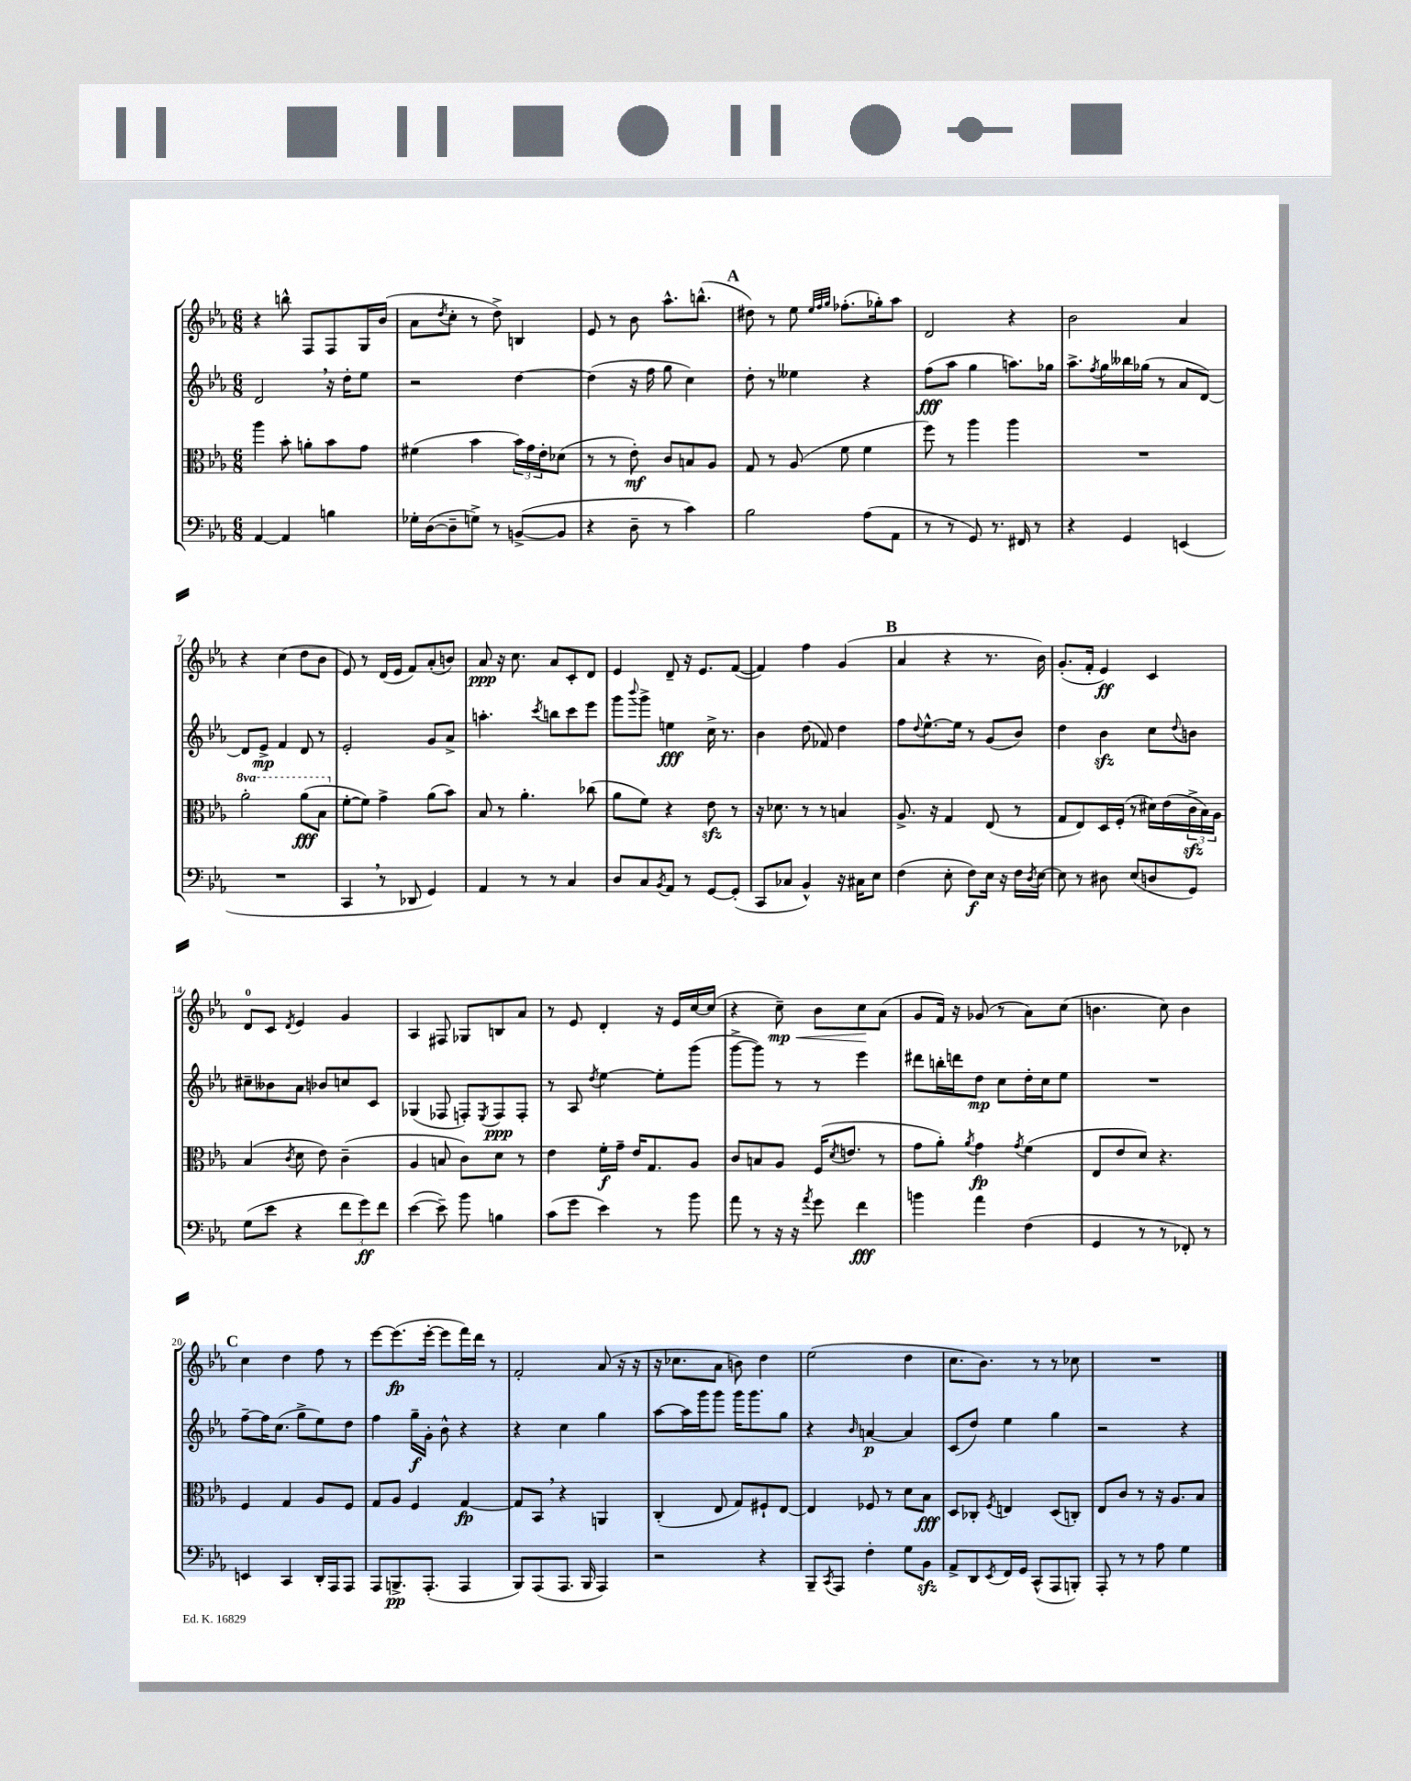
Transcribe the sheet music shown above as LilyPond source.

<<
\new StaffGroup <<
\new Staff = "s0" {
    \clef treble \key ees \major \numericTimeSignature \time 6/8
    r4 b''8-^ f8 f8 g16 bes'16( |
    aes'8 \acciaccatura { d''8 } c''8-. r8 d''8->) b4 |
    ees'8 r8 bes'8 aes''8.-^ b''8.-^( |
    \mark \markup { \bold "A" } dis''8) r8 ees''8 \grace { ees''32 f''32 g''32 } fes''8.-.( ges''16-.) aes''8 |
    d'2 r4 |
    bes'2 aes'4 |
    r4 c''4( d''8 bes'8 |
    ees'8) r8 d'16( ees'16 f'8) aes'8-.( b'8) |
    aes'8\ppp r16 c''8. aes'8 c'8-. d'8 |
    ees'4 d'8-- r16 ees'8. f'8~( |
    f'4) f''4 g'4( |
    \mark \markup { \bold "B" } aes'4 r4 r8. bes'16) |
    g'8.-.( f'16-. ees'4\ff) c'4 |
    d'8-0 c'8 \acciaccatura { d'8 } ees'4 g'4 |
    aes4 fis8 ges8 b8 aes'8 |
    r8 ees'8 d'4-. r16 ees'16 c''16~ c''16( |
    r4 c''8--\mp\<) bes'8 c''8\! aes'8( |
    g'8 f'16) r16 ges'8( r8 aes'8) c''8( |
    b'4. c''8) b'4 |
    \mark \markup { \bold "C" } c''4 d''4 f''8 r8 |
    ees'''8~ ees'''8.\fp( ees'''16~-. ees'''8 f'''16) d'''16 r8 |
    f'2-. aes'8( r16 r16 |
    r16 ces''8. aes'8 b'8) d''4 |
    ees''2( d''4 |
    c''8. bes'8.) r8 r8 ces''8 |
    R2. \bar "|." |
}
\new Staff = "s1" {
    \clef treble \key ees \major \numericTimeSignature \time 6/8
    d'2 \breathe r16 d''16-. ees''8 |
    r2 d''4~ |
    d''4( r16 f''16 g''8 c''4) |
    \mark \markup { \bold "A" } d''8-. r8 eeses''4 r4 |
    f''8\fff( aes''8 g''4 a''8.) ges''16 |
    aes''8.-> \acciaccatura { f''8 } g''16 beses''16 ges''16( r8 aes'8 d'8~) |
    d'8 ees'8->\mp f'4 d'8 r8 |
    ees'2-. g'8 aes'8-> |
    a''4.-. \acciaccatura { c'''8 } b''8 c'''8 ees'''8 |
    g'''8 \appoggiatura { bes'''8 } g'''8-> e''4\fff c''16-> r8. |
    bes'4 d''8( fes'8) d''4 |
    \mark \markup { \bold "B" } f''8 \appoggiatura { d''8 } ees''8.~-^ ees''16 r8 g'8( bes'8) |
    d''4 bes'4\sfz c''8 \appoggiatura { d''8 } b'8 |
    cis''8-- beses'8 aes'8 bes'8 c''8 c'8 |
    ges4( fes8 f8-.) \acciaccatura { ees8 } f8\ppp f8-. |
    r8 aes8 \acciaccatura { d''8 } ees''4~ ees''8-. g'''8( |
    g'''8~-> g'''8) r8 r8 ees'''4 |
    dis'''8 b''16-. d'''16 d''8\mp c''8 d''16-. c''16 ees''8 |
    R2. |
    \mark \markup { \bold "C" } f''8~-- f''16 c''8.( g''8-> ees''8) d''8 |
    f''4 g''16--\f g'16-. bes'8-^ r4 |
    r4 c''4 g''4 |
    aes''8~ aes''16 g'''16 g'''8 g'''16 g'''8. g''8 |
    r4 \grace { bes'16 } a'4~\p a'4 |
    c'8( d''8) ees''4 g''4 |
    r2 r4 \bar "|." |
}
\new Staff = "s2" {
    \clef alto \key ees \major \numericTimeSignature \time 6/8 \set Staff.ottavationMarkups = #ottavation-simple-ordinals
    aes''4 bes'8-. a'8-. bes'8 g'8 |
    fis'4( bes'4 \tuplet 3/2 { bes'16) g'16 ees'16-. } des'8( |
    r8 r8 ees'8-.\mf) c'8 b8 aes8 |
    \mark \markup { \bold "A" } g8 r8 aes8( f'8 f'4 |
    f''8) r8 aes''4 aes''4 |
    R2. |
    \ottava #1 aes''2-. aes''8\fff( bes'8 \ottava #0 |
    f'8~-. f'8) g'4-> aes'8( bes'8) |
    bes8 r8 aes'4.-. ces''8( |
    aes'8 f'8) r4 ees'8\sfz r8 |
    r16 des'8. r8 r8 b4 |
    \mark \markup { \bold "B" } aes8.-> r16 g4 ees8( r8 |
    g8 ees8) d16 f16-.( r8 dis'16) ees'16( \tuplet 3/2 { c'16->\sfz bes16) aes16 } |
    bes4( \acciaccatura { c'8 } d'8 ees'8) c'4--( |
    aes4 b8 c'8) d'8 r8 |
    ees'4 f'16-.\f g'16-- ees'16 g8. aes8 |
    c'8 b8 aes8 f16( \acciaccatura { d'8 } e'8. r8 |
    g'8 aes'8-.) \acciaccatura { aes'8 } g'4\fp \acciaccatura { g'8 } f'4( |
    ees8 ees'8 d'8) r4. |
    \mark \markup { \bold "C" } f4 g4 aes8 f8 |
    g8 aes8 f4 g4~\fp |
    g8 bes,8 \breathe r4 a,4 |
    c4-.( ees8 g8) fis8-! ees8~ |
    ees4 fes8 r8 d'8 bes8\fff |
    d8 ces8-. \acciaccatura { f8 } e4 d8( c8-.) |
    ees8 c'8 r8 r16 aes8. bes8 \bar "|." |
}
\new Staff = "s3" {
    \clef bass \key ees \major \numericTimeSignature \time 6/8
    aes,4~ aes,4 b4 |
    ges16-. d16~( d8-- g8->) r8 b,8~->( b,8 |
    r4 d8-- r8 c'4) |
    \mark \markup { \bold "A" } bes2 aes8( aes,8 |
    r8 r8 g,8) r8. fis,16 r8 |
    r4 g,4 e,4( |
    R2. |
    c,4 \breathe r8 des,8 g,4) |
    aes,4 r8 r8 c4 |
    d8 c8 \acciaccatura { bes,8 } aes,8 r8 g,8~ g,8-.( |
    c,8 ces8 bes,4-^) r16 cis16 ees8 |
    \mark \markup { \bold "B" } f4( ees8-. f8\f) ees16 r16 f16 \acciaccatura { d8 } ees16~ |
    ees8 r8 dis8 ees8( d8 g,8) |
    g8( ees'8 r4 \tuplet 3/2 { f'8 g'8\ff) f'8 } |
    ees'4~( ees'8--) bes'8 b4 |
    c'8( g'8 ees'4) r8 bes'8 |
    aes'8 r8 r16 r16 \acciaccatura { aes'8 } g'8 f'4\fff |
    b'4 aes'4 f4( |
    g,4 r8 r8 fes,8-.) r8 |
    \mark \markup { \bold "C" } e,4 c,4 d,16-. aes,,16 aes,,8 |
    aes,,8 b,,8.->\pp aes,,8.-.( aes,,4 |
    bes,,8) aes,,8( aes,,8. bes,,16 aes,,4) |
    r2 r4 |
    bes,,8-- \acciaccatura { c,8 } aes,,8 f4-. g8 bes,8\sfz |
    aes,8-> d,8 \acciaccatura { ees,8 } f,16 g,16 c,8-^( aes,,8 b,,8-.) |
    aes,,8-. r8 r8 aes8 g4 \bar "|." |
}
>>
>>
